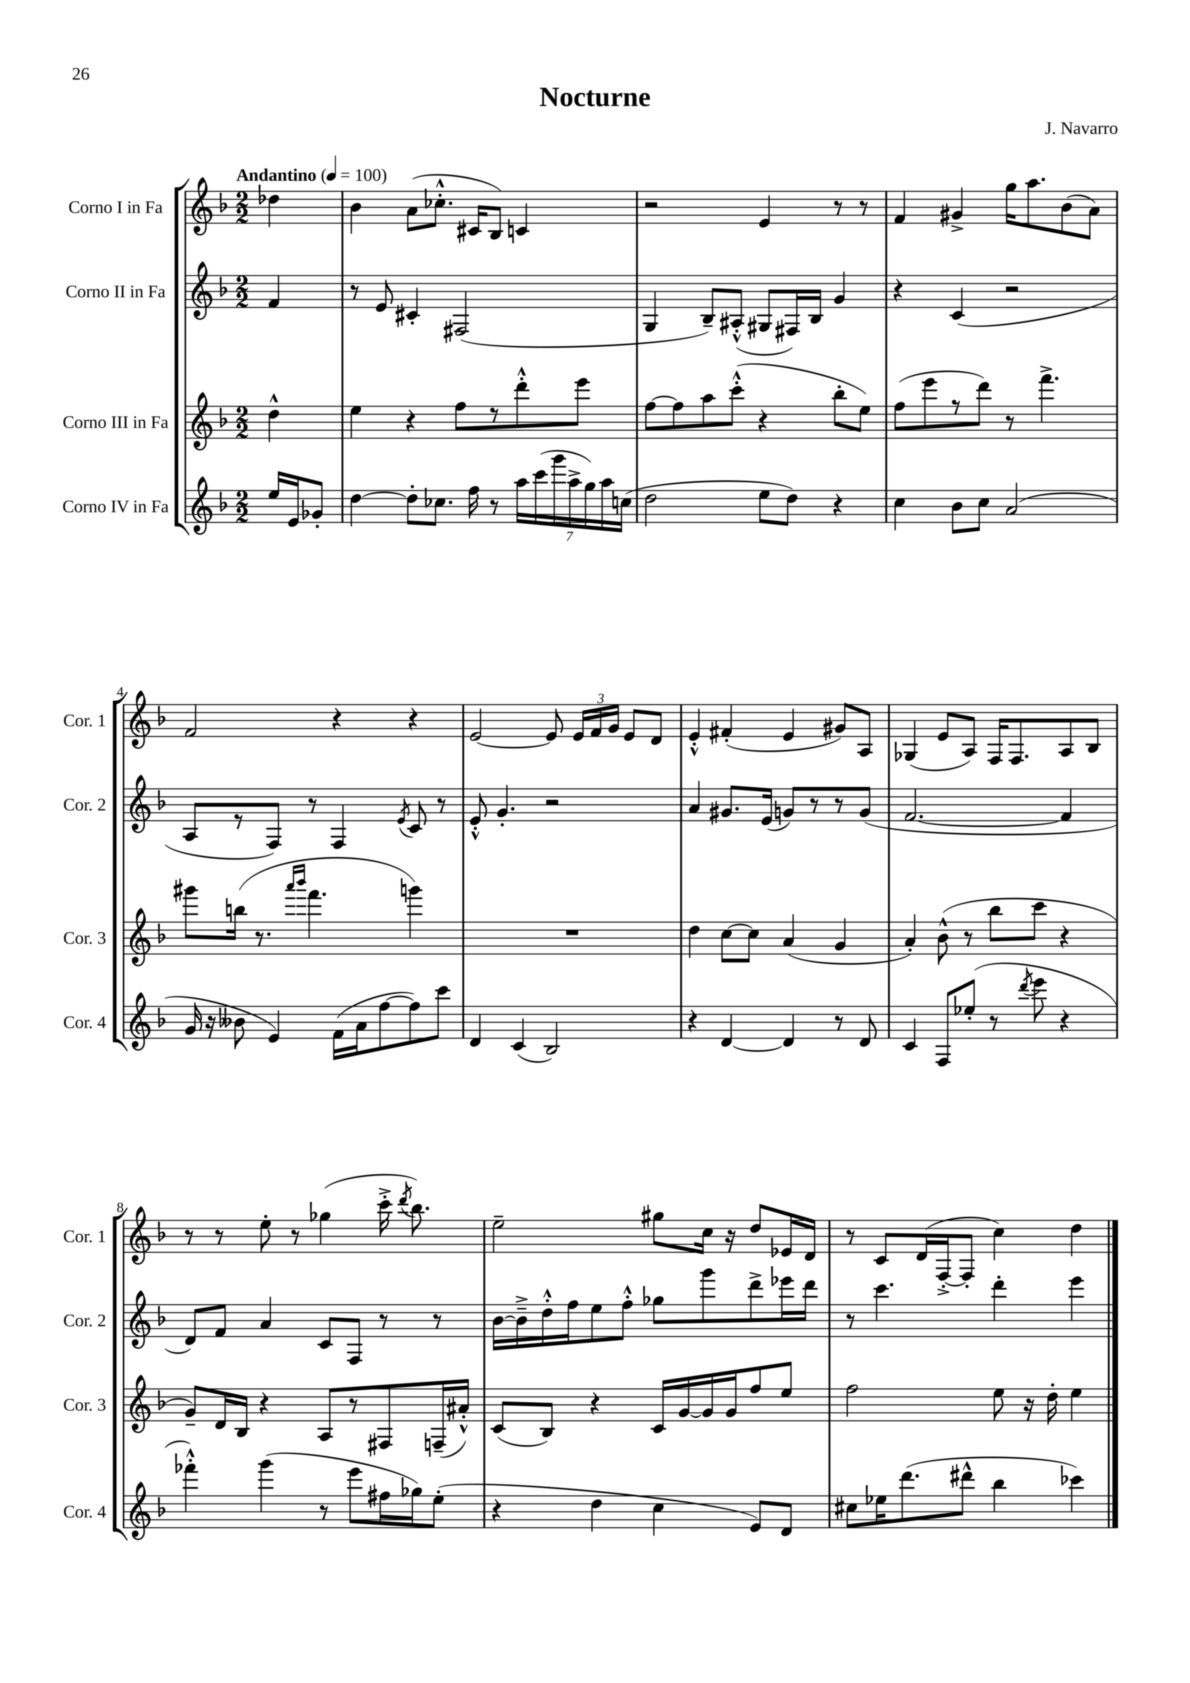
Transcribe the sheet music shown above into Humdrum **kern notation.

**kern	**kern	**kern	**kern
*part4	*part3	*part2	*part1
*staff4	*staff3	*staff2	*staff1
*I"Corno IV in Fa	*I"Corno III in Fa	*I"Corno II in Fa	*I"Corno I in Fa
*I'Cor. 4	*I'Cor. 3	*I'Cor. 2	*I'Cor. 1
*clefG2	*clefG2	*clefG2	*clefG2
*k[b-]	*k[b-]	*k[b-]	*k[b-]
*M2/2	*M2/2	*M2/2	*M2/2
*MM100	*MM100	*MM100	*MM100
=	=	=	=
!	!	!	!LO:TX:a:B:t=Andantino
16ee/LL	4dd^^\	4f/	4dd-X\
16e/J	.	.	.
8g-X'/J	.	.	.
=1	=1	=1	=1
[4dd\	4ee\	8r	4b-\
.	.	8e/	.
8dd'\L]	4r	4c#X'/	(8a\L
8.cc-X\J	.	.	8.cc-X'^^\J
.	8ff\L	(2F#X/	.
16ff\	.	.	16c#X/KL
8r	8r	.	8B-/J)
28aa\LL	8ddd'^^\	.	4cn/
(28ccc\	.	.	.
28ggg\	.	.	.
28aa^\	.	.	.
.	8eee\J	.	.
28gg\)	.	.	.
28aa\	.	.	.
(28ccn\JJ	.	.	.
=2	=2	=2	=2
2dd\	[8ff\L	4G/	2r
.	8ff\]	.	.
.	8aa\	8B-~/L)	.
.	(8ccc'^^\J	(8A#X'^^/J	.
8ee\L	4r	8G#X/L	4e/
8dd\J)	.	16F#X/L)	.
.	.	16B-/JJ	.
4r	8bb-'\L	4g/	8r
.	8ee\J)	.	8r
=3	=3	=3	=3
4cc\	(8ff\L	4r	4f/
.	8eee\	.	.
8b-\L	8r	(4c/	4g#X^/
8cc\J	8ddd\J)	.	.
(2a/	8r	2r	16gg\KL
.	.	.	8.aa\
.	4.fff^\	.	.
.	.	.	(8b-\
.	.	.	8a\J)
!!LO:LB:g=z
=4	=4	=4	=4
16g/	8ggg#X\L	8A/L	2f/
16r	.	.	.
8b--X\	(16bbn\Jk	8r	.
.	8.r	.	.
4e/)	.	8F/J)	.
.	16qqaaa/LL	.	.
.	16qqbbb-/JJ	.	.
.	4.fff\	8r	.
(16f\LL	.	4F/	4r
16a\J	.	.	.
[8ff\	.	.	.
.	.	8qe/	.
8ff\])	4gggn\)	8c/	4r
8ccc\J	.	8r	.
=5	=5	=5	=5
4d/	1r	8e'^^/	[2e/
.	.	4.g'/	.
(4c/	.	.	.
2B-/)	.	2r	8e/]
.	.	.	24e/LL
.	.	.	24f/
.	.	.	24g/JJ
.	.	.	8e/L
.	.	.	8d/J
=6	=6	=6	=6
4r	4dd\	4a/	4e'^^/
[4d/	[8cc\L	8.g#X/L	(4f#X'/
.	8cc\J]	.	.
.	.	(16e/Jk	.
4d/]	(4a/	8gn/L)	4e/
.	.	8r	.
8r	4g/	8r	8g#X/L)
8d/	.	(8g/J	8A/J
=7	=7	=7	=7
4c/	4a'/)	[2.f/	(4G-X/
8F/L	(8b-^^\	.	8e/L
(8ee-X'/J	8r	.	8A/J)
8r	8bb-\L	.	16F/KL
.	.	.	8.F/
8qddd/	.	.	.
8eee\	8ccc\J	.	.
4r	4r	4f/]	8A/
.	.	.	8B-/J
!!LO:LB:g=z
=8	=8	=8	=8
4fff-X'^^\)	8g~/L)	8d/L)	8r
.	16d/L	8f/J	8r
.	16B-/JJ	.	.
(4ggg\	4r	4a/	8ee'\
.	.	.	8r
8r	8A/L	8c/L	(4gg-X\
8eee\L	8r	8F/J	.
16ff#X\L	8F#X/	8r	16ccc'^\
.	.	.	8qddd/
16gg-X\J)	.	.	8.bb-\)
(8ee'\J	(16Fn~/L	8r	.
.	16a#X'^^/JJ)	.	.
=9	=9	=9	=9
4r	(8c/L	[16b-\LL	2ee~\
.	.	16b-~^\]	.
.	8B-/J)	16dd'^^\	.
.	.	16ff\J	.
4dd\	4r	8ee\	.
.	.	8ff'^^\J	.
4cc\	16c/LL	8gg-X\L	8gg#X\L
.	[16g/	.	.
.	16g/]	8ggg\	16cc\Jk
.	16g/J	.	16r
8e/L)	8ff/	8ddd^\	8dd/L
8d/J	8ee/J	16eee-X\L	16e-X/L
.	.	16ddd\JJ	16d/JJ
=10	=10	=10	=10
8cc#X\L	2ff\	8r	8r
16ee-X\K	.	4.ccc\	8c/L
(8.ddd\	.	.	.
.	.	.	(16d/L
.	.	.	[16F'^/J
8ddd#X^^\J	.	.	8F'/J]
4bb-\	8ee\	4ddd'\	4cc\)
.	16r	.	.
.	16dd'\	.	.
4ccc-X\)	4ee\	4eee\	4dd\
==	==	==	==
*-	*-	*-	*-
